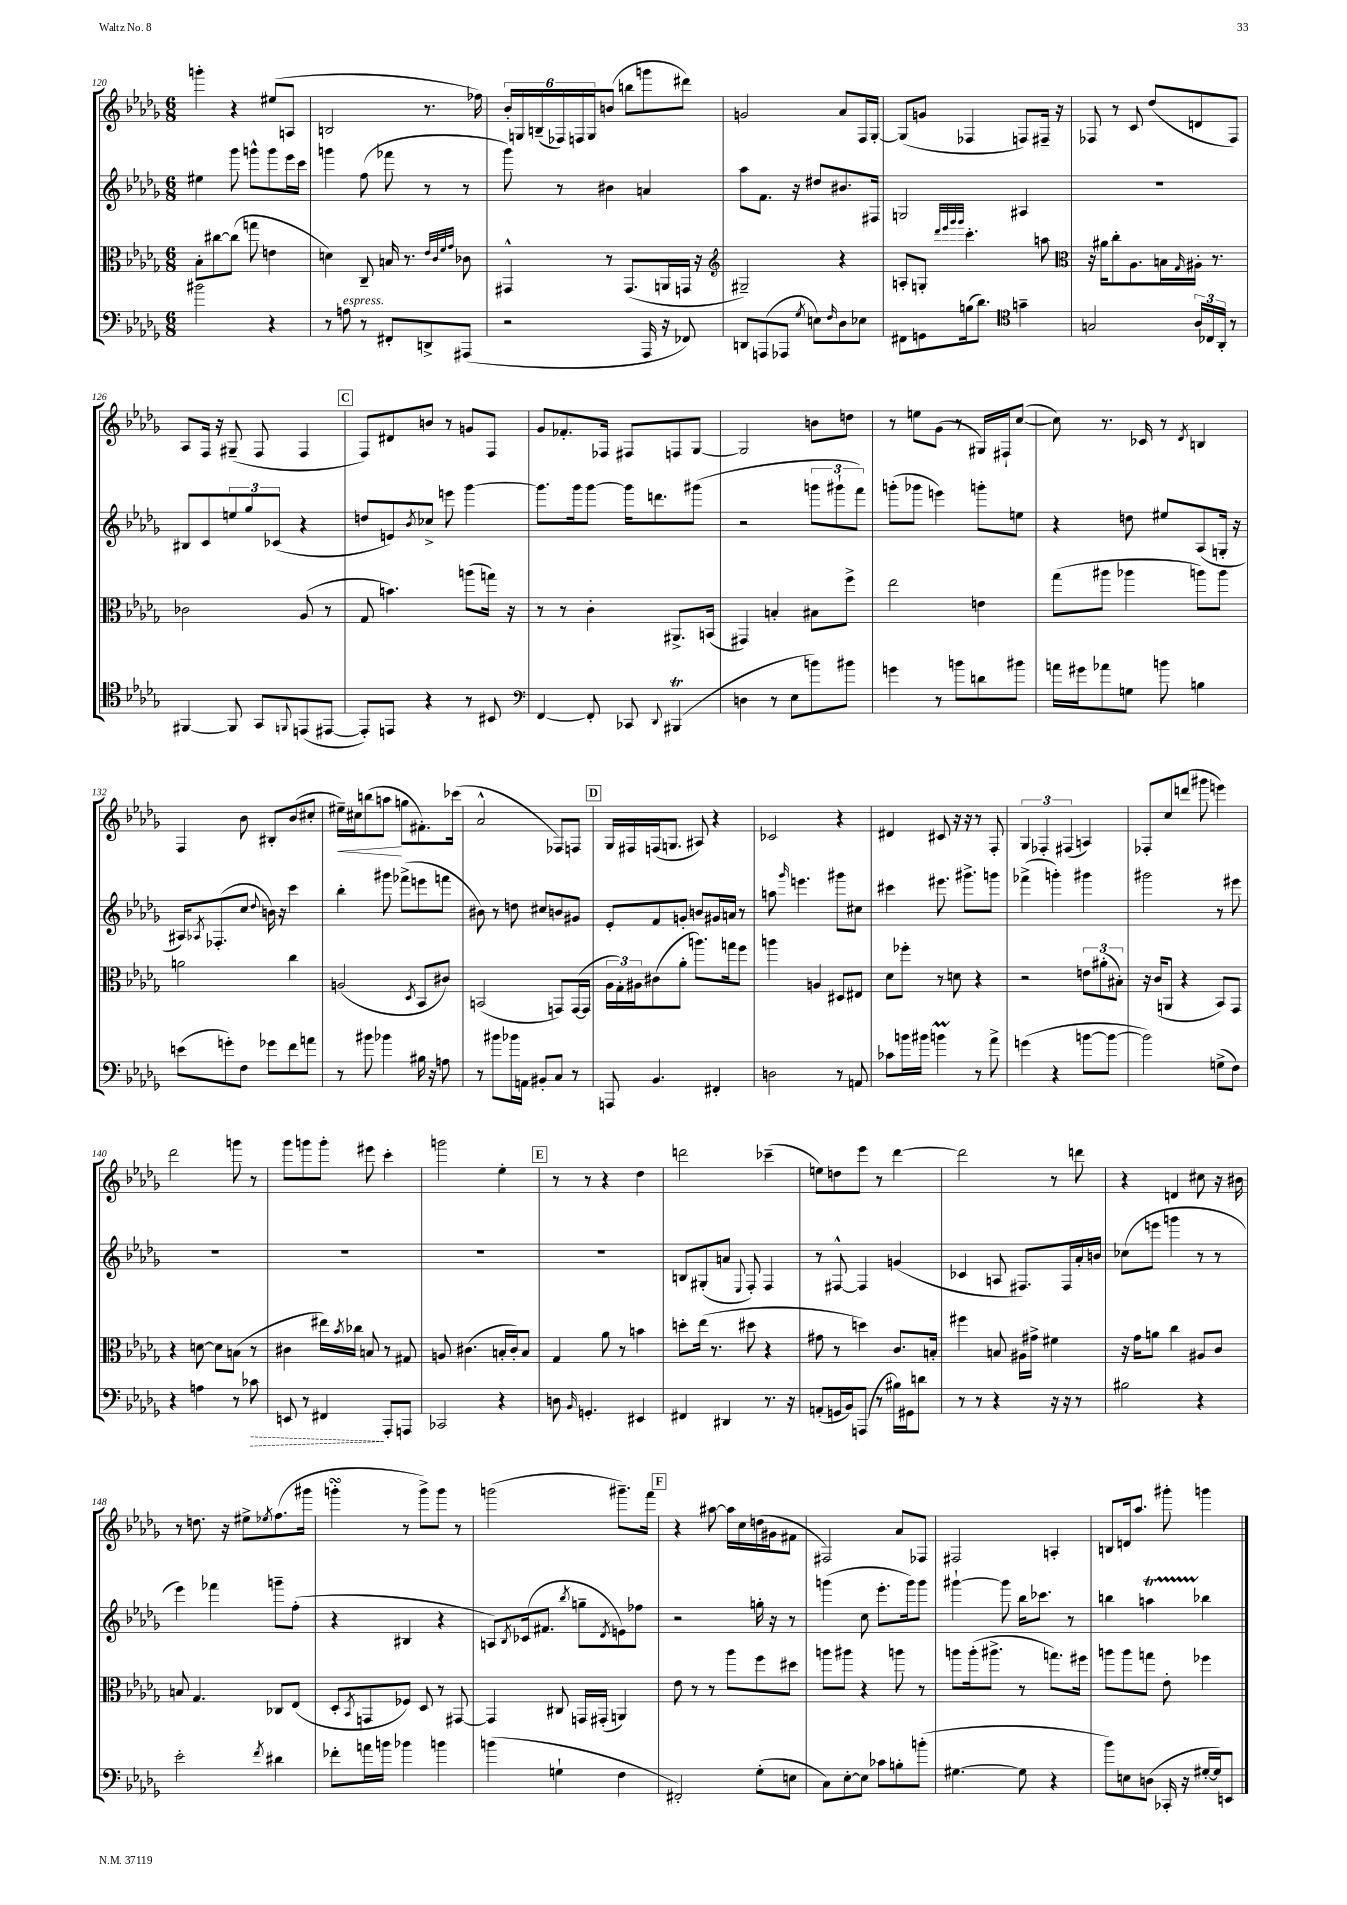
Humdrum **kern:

**kern	**kern	**kern	**kern
*staff4	*staff3	*staff2	*staff1
*clefF4	*clefC3	*clefG2	*clefG2
*k[b-e-a-d-g-]	*k[b-e-a-d-g-]	*k[b-e-a-d-g-]	*k[b-e-a-d-g-]
*M6/8	*M6/8	*M6/8	*M6/8
2b#	8B-'	4ee#	4ggg'
.	[8cc#	.	.
.	(8cc#]	8ggg-	4r
.	8gg	8ggg^^	.
4r	4e	8ggg	(8ee#
.	.	16eee-	8A
.	.	16ccc	.
=	=	=	=
8r	4d)	4ggg	2B
8A	.	.	.
8r	8C~	(8ff	.
8FF#'	16B	8fff-	.
.	8.r	.	.
8DD^	.	8r	8.r
.	32qqe-	.	.
.	32qqc	.	.
.	32qqf	.	.
.	32qqg-	.	.
(8AAA#	8c-	8r	.
.	.	.	16ff-)
=	=	=	=
2r	4GG#^^	8ggg-)	24b-'
.	.	.	24G
.	.	.	(24B~
.	.	8r	24F-)
.	.	.	24F
.	.	.	24G
.	8r	4b#	(8b
.	(8.GG#	.	8bb
16AAA-	.	4a	8ggg
16r	16AA	.	.
8FF-)	16GG	.	8ddd#)
.	16r	.	.
=	=	=	=
*	*clefG2	*	*
8DD	2G#~)	8aa-	2g
(8AAA	.	8.f	.
8AAA-	.	.	.
.	.	16r	.
8qG-	.	.	.
8E)	.	8dd#	.
16qqF	.	.	.
8D-	4r	8.b#	8a-
8E-	.	.	16F
.	.	16F#	[16G-'
=	=	=	=
8FF#	8A'	2G	(8G-]
8GG	8G'	.	8g
.	32qqddd-	.	.
.	32qqeee-	.	.
.	32qqggg-	.	.
.	32qqggg-	.	.
(16B	4.ccc'	.	4F-
8.d-)	.	.	.
*clefC4	*	*	*
4g~	.	4A#	8F)
.	8aa	.	16F#~
.	.	.	16r
=	=	=	=
*	*clefC3	*	*
2G	16r	2.r	8F-
.	16a#	.	.
.	8cc'	.	8r
.	8.A-	.	8c
.	.	.	(8dd-
.	16B	.	.
.	16qqG-	.	.
24A-	16A#'	.	8d
24C-	.	.	.
.	8.r	.	.
24AA-'	.	.	.
8r	.	.	8F-)
=	=	=	=
[4FF#	2c-	8B#	8A-
.	.	8c	16F
.	.	.	16r
8FF#]	.	12ee	(8G#~
.	.	12gg-	.
8GG-	.	.	8F
.	.	(12c-	.
8qqFF	.	.	.
(8EE	(8A-	4r	4F
[8EE#	8r	.	.
=	=	=	=
8EE#'])	8G-	8dd	8F)
8EE	4.b)	8e)	8d#
.	.	8qb-	.
4r	.	8cc-^	8b
.	.	8eee	8r
8r	(8aa	[4ggg-	8g
8BB#	16gg)	.	8F
.	16r	.	.
=	=	=	=
*clefF4	*	*	*
[4FF	8r	8.ggg-]	8g-
.	8r	.	8.f-'
.	.	16ggg-	.
8FF']	4c'	[8ggg-	.
.	.	.	16F-
8CC-	.	16ggg-]	8F#
.	.	8.ddd	.
8qqDD-	.	.	.
(4BBB#	8.AA#^	.	8F
.	.	(8ggg#	[8G-
.	(16BB	.	.
=	=	=	=
4D	4GG#)	2r	2G-]
8r	4B'	.	.
8E-	.	.	.
8b)	8B#	12ggg	8b
.	.	12ggg#`	.
8b#	8ff^	.	8dd
.	.	12fff)	.
=	=	=	=
4g	2ee-	(8ggg'	8r
.	.	8ggg-	8ee
8r	.	4eee)	(8g-
8b	.	.	8r
8d	4e	8ggg'	16G#)
.	.	.	16F#`
8b#	.	8ee	([8cc
=	=	=	=
16a	(8gg-	4r	8cc])
16g#	.	.	.
8a-	8aa#	.	8.r
8G	4aa-	8dd	.
.	.	.	16c-
8b	.	8ee#	8r
.	.	.	8qd-
4B	8aa)	(8A-	4B
.	8aa	16G'	.
.	.	16r	.
=	=	=	=
(8e	2a	16A#)	4F
.	.	8qA-	.
.	.	(8.F-'	.
8g')	.	.	.
8F	.	8cc	8b-
.	.	8qqdd-	.
8g-	.	16b)	8B#'
.	.	16r	.
8f	4cc	4ccc	(8b-
8a	.	.	8cc#'
=	=	=	=
8r	(2A	4bb-'	16ee#~)
.	.	.	16cc#
8b#	.	.	(8bb
4b-	.	8ggg#	8aa
.	.	(8fff-^	8gg
.	8qD-	.	.
16B#	8BB-	8eee	8.f#')
16r	.	.	.
8A	8c#)	8fff	.
.	.	.	(16ccc-
=	=	=	=
8r	(2BB	8b#)	2a-^^
8b#	.	8r	.
16b-	.	8dd	.
16AA	.	.	.
8BB#'	.	8cc#	.
8C	8GG)	8b	8F-)
8r	([16GG	8g#	8F
.	16GG]	.	.
=	=	=	=
8AAA	24A-	8e-'	16G-
.	24G-')	.	.
.	.	.	16F#
.	24A#	.	.
4.BB-	(8c#	8f	(16F
.	.	.	8.G
.	8a-'	8g'	.
.	8.aa)	8b	8A#)
4FF#'	.	16g#	4r
.	16gg	16a	.
.	8ff	8r	.
=	=	=	=
2D	4aa	8aa	2c-
.	.	16qqggg-	.
.	.	4.eee	.
.	4A	.	.
8r	8D#	8ggg#	4r
8AA	8E#	8cc#	.
=	=	=	=
8c-	8d-	4ccc#	4d#
16b	8ff-'	.	.
16b#	.	.	.
4b	8r	8.eee#	8c#
.	8d	.	16r
.	.	8.ggg#^	16r
8r	4r	.	8r
8a-^	.	8ggg	8F'
=	=	=	=
(4g	2r	(4fff-^	6G-
.	.	.	6F-'
4r	.	4ggg')	.
.	.	.	(6F#
[8b	12e	4ggg#	4A)
.	(12a#'	.	.
8b_	.	.	.
.	12B#')	.	.
=	=	=	=
2b])	16r	2ggg#	8F-'
.	(16c	.	.
.	8AA	.	8cc
.	4r	.	(8ddd
.	.	.	8ggg#
(8G^	8BB-)	8r	4eee)
8F)	8GG-	8eee#	.
=	=	=	=
4r	4r	2.r	2ddd-
4A	[8d	.	.
.	8d]	.	.
8r	(8B	.	8ggg
8c-	8r	.	8r
=	=	=	=
8EE	4c#	2.r	8ggg-
8r	.	.	8ggg
4FF#	16ee#)	.	8ggg'
.	8qb-	.	.
.	16cc-	.	.
.	8B	.	8eee#
8AAA-'	8r	.	4ccc'
8AAA	8G#	.	.
=	=	=	=
2CC-	8A	2.r	2ggg
.	(4.c#	.	.
4r	16B'	.	4ee-'
.	16c#')	.	.
.	8B	.	.
=	=	=	=
8D	4G-	2.r	8r
16qqBB-	.	.	.
4.GG'	.	.	8r
.	8a-	.	4r
.	8r	.	.
4EE#	4b	.	4dd-
=	=	=	=
4FF#	8dd'	8B	2ddd
.	(16ee-	(8G#'	.
.	8.r	.	.
4DD#	.	8a	.
.	.	8qqE-	.
.	8dd#	8F')	.
8.r	4r	4F	(4ccc-~
16r	.	.	.
=	=	=	=
(8AA'	8g#	8r	8ee)
16GG	8r	[8F#^^	8dd
16BB-)	.	.	.
(8AAA	4dd)	4F#]	8eee-
8r	.	.	8r
16B#)	8.c	(4g	[4ddd-
16GG#	.	.	.
8d	.	.	.
.	16B'	.	.
=	=	=	=
8r	4ff#	4c-	2ddd-]
8r	.	.	.
4r	8B	8A	.
.	16A#	8.F#)	.
.	16g#^	.	.
16r	4f#	.	8r
16r	.	16F#	.
8r	.	16a-'	8ddd
.	.	16b	.
=	=	=	=
2B#	16r	(8cc-	4r
.	16g-	.	.
.	8a	8eee	.
.	4cc	4ggg	4d
4r	8A#	8r	8cc#
.	8c	8r	16r
.	.	.	16b#
=	=	=	=
2e-'	8B	4eee-)	8r
.	4.G-	.	8.dd
.	.	4fff-	.
.	.	.	16r
.	.	.	8ee#^
8qf	.	.	8qee-
4d#	8C-	8ggg~	(8.ff
.	(8E-	(8ff'	.
.	.	.	16ggg#
=	=	=	=
8f-'	8D-'	4r	4ggg'
.	8qBB-	.	.
16a	8GG	.	.
16b	.	.	.
4b-	8F-)	4B#	8r
.	8D-	.	8ggg^)
4b	8r	4r	8ggg
.	[8GG#	.	8r
=	=	=	=
(4b	4GG#]	8A)	(2ggg
.	.	8qB-	.
.	.	(16c-	.
.	.	8.f#	.
4G`	8C#	.	.
.	.	8qbb-	.
.	16GG	8gg~	.
.	(16GG#'	.	.
.	.	8qd-	.
4F	4AA)	8e)	8.ggg#~)
.	.	8ff-	.
.	.	.	16fff
=	=	=	=
2FF#')	8e-	2r	4r
.	8r	.	.
.	8r	.	[8aa#
.	8aa-	.	16aa#]
.	.	.	16cc
(8G-'	8ff	16gg'	(16dd
.	.	16r	16g#
8E	8dd#	8r	8f#
=	=	=	=
8C)	8aa	(4ggg	2F#)
[8E-'	8aa#	.	.
8E-]	4r	8cc	.
8c-	.	8.eee-'	.
8B'	8aa	.	8a-
.	.	16ggg)	.
(8b'	8r	8ggg	8F-
=	=	=	=
[4.G#	8aa	[4ggg#`	2F#
.	(16aa'	.	.
.	8.aa#^	.	.
.	.	8ggg#]	.
8G#]	8r	16bb-	.
.	.	8.ccc-	.
4r	8.gg)	.	4A'
.	.	8r	.
.	16ff#	.	.
=	=	=	=
8b-)	8aa	4bb	8B
8E	8aa	.	16d
.	.	.	8.aa-
(8D	8gg	4aa	.
16CC-'	8e-'	.	8ggg#'
16r	.	.	.
[16G#'	4ff-	4bb-	4ggg
16G#])	.	.	.
8EE	.	.	.
==	==	==	==
*-	*-	*-	*-
